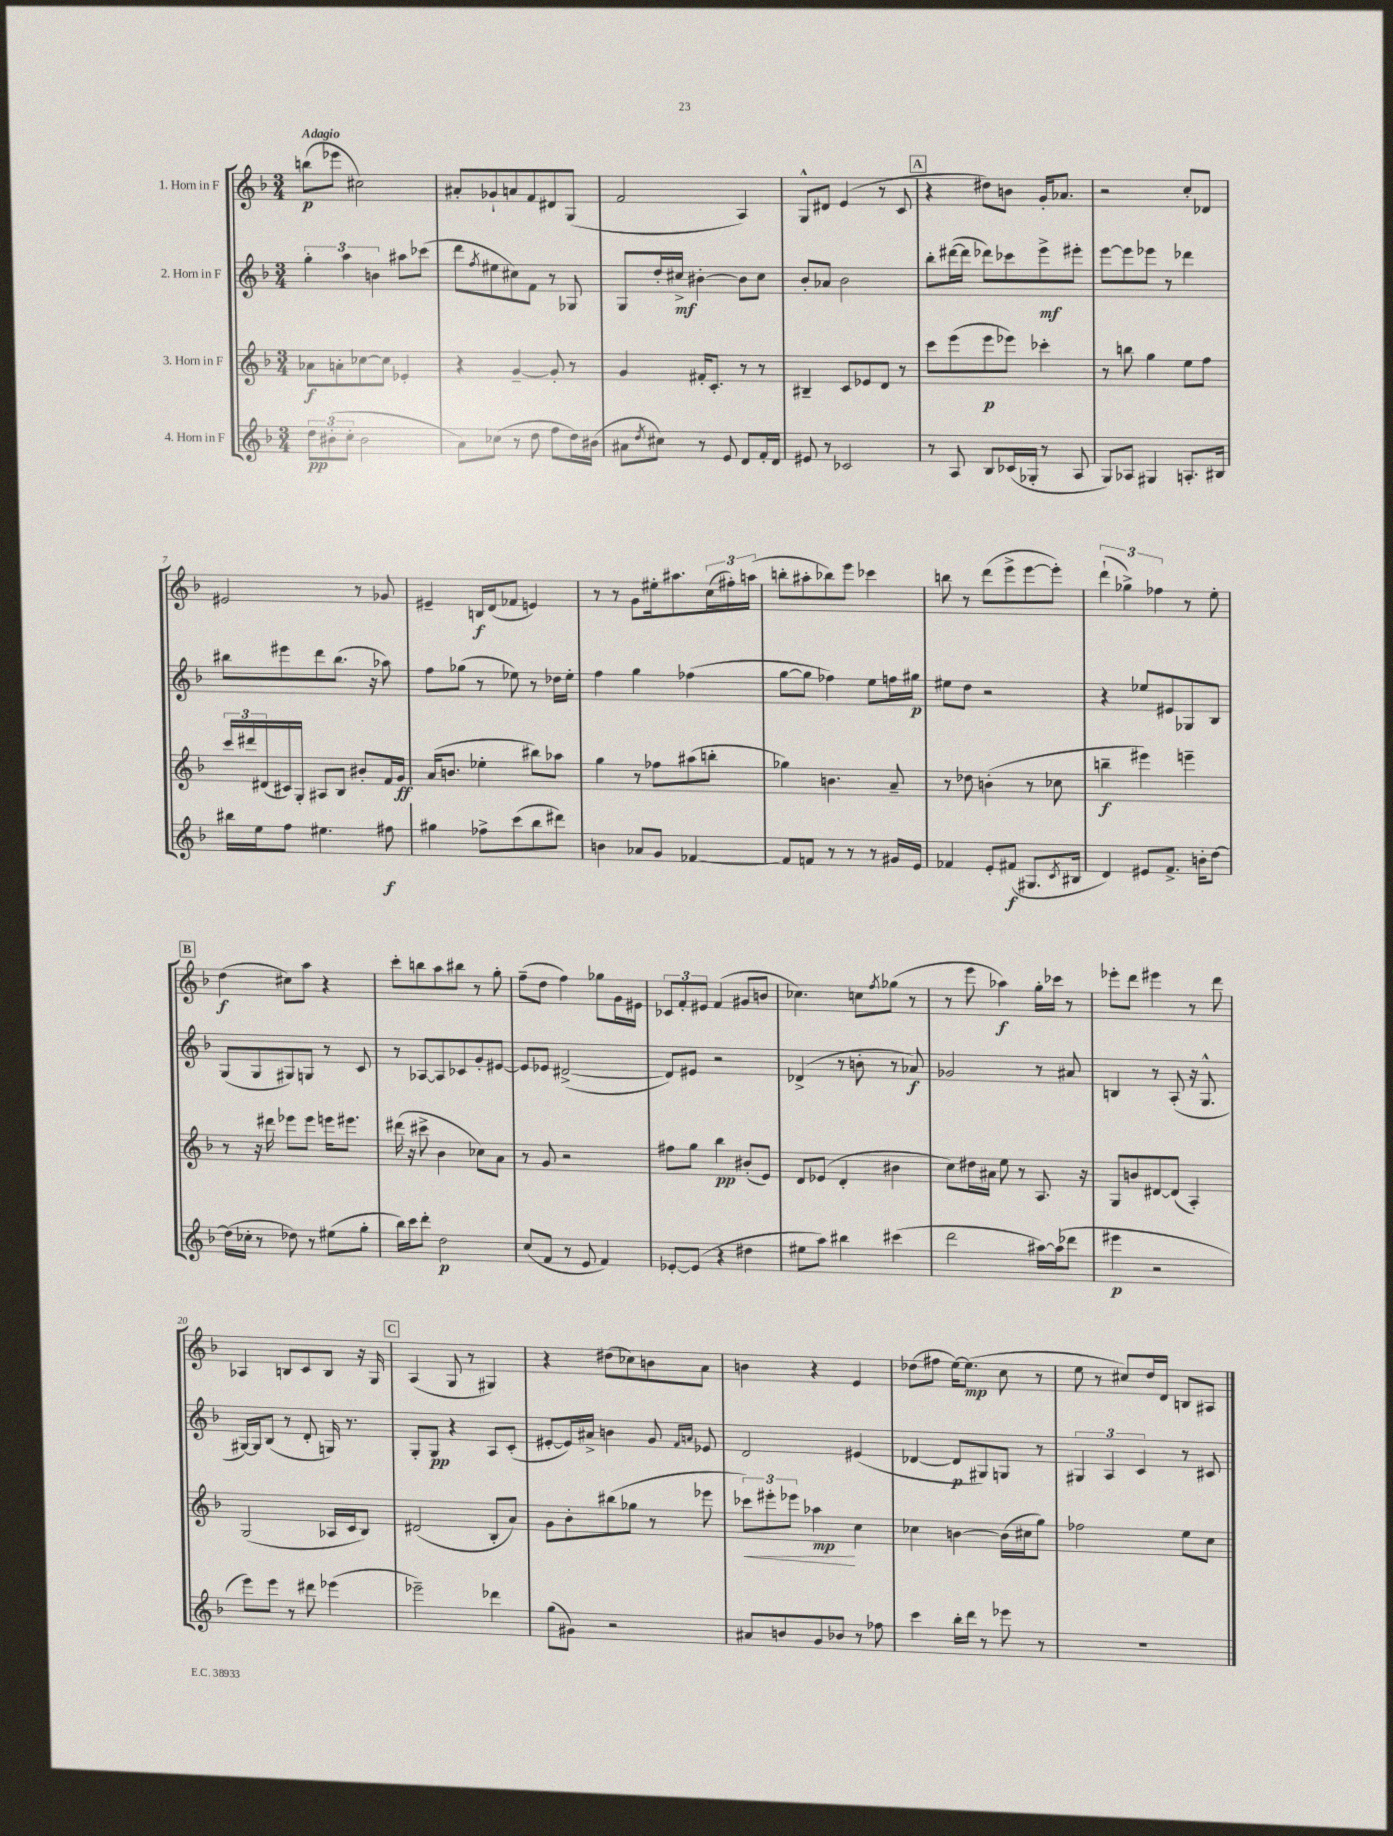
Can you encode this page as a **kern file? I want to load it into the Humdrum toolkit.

**kern	**dynam	**kern	**dynam	**kern	**dynam	**kern	**dynam
*part4	*part4	*part3	*part3	*part2	*part2	*part1	*part1
*staff4	*staff4	*staff3	*staff3	*staff2	*staff2	*staff1	*staff1
*I"4. Horn in F	*	*I"3. Horn in F	*	*I"2. Horn in F	*	*I"1. Horn in F	*
*clefG2	*	*clefG2	*	*clefG2	*	*clefG2	*
*k[b-]	*	*k[b-]	*	*k[b-]	*	*k[b-]	*
*M3/4	*	*M3/4	*	*M3/4	*	*M3/4	*
=1	=1	=1	=1	=1	=1	=1	=1
!	!	!	!	!	!	!LO:TX:a:B:t=Adagio	!
12dd\L	pp	8a-X\L	f	6gg'\	.	(8bbn\L	p
(12b#X'\	.	.	.	.	.	.	.
.	.	8an'\	.	.	.	8eee-X\J	.
12cc'\J	.	.	.	6aa\	.	.	.
2b#\	.	[8cc-X\	.	.	.	2cc#X\)	.
.	.	.	.	6bn\	.	.	.
.	.	8cc-\J]	.	.	.	.	.
.	.	4e-X'/	.	8aa#X\L	.	.	.
.	.	.	.	(8ccc-X\J	.	.	.
=2	=2	=2	=2	=2	=2	=2	=2
8a\L)	.	4r	.	8ddd\L	.	8a#X'/L	.
.	.	.	.	8qff/	.	.	.
(8cc-X\J	.	.	.	8ee#X\	.	8g-X`/	.
8r	.	[4g~/	.	8cc#X\)	.	8an/	.
8dd\	.	.	.	8f\J	.	8f/	.
8ff\L	.	8g'/]	.	8r	.	8d#X/	.
16dd\L)	.	8r	.	8G-X/	.	(8G/J	.
(16b#X\JJ	.	.	.	.	.	.	.
=3	=3	=3	=3	=3	=3	=3	=3
8a#X\L	.	4g/	.	8G/L	.	2f/	.
8qdd/	.	.	.	.	.	.	.
8cc#X\J)	.	.	.	16dd'/L	.	.	.
.	.	.	.	16cc#X^/JJ	mf	.	.
8r	.	16f#X'/KL	.	[4b#X'\	.	.	.
.	.	8.c'/J	.	.	.	.	.
8e/	.	.	.	.	.	.	.
8d/L	.	8r	.	8b#\L]	.	4A/)	.
16f'/L	.	8r	.	8cc#\J	.	.	.
16d/JJ	.	.	.	.	.	.	.
=4	=4	=4	=4	=4	=4	=4	=4
8e#X/	.	4B#X~/	.	8b-'/L	.	8G^^/L	.
8r	.	.	.	8a-X/J	.	8d#X/J	.
2c-X/	.	8c/L	.	2b-\	.	(4e/	.
.	.	8e-X/	.	.	.	.	.
.	.	8d/J	.	.	.	8r	.
.	.	8r	.	.	.	8c/	.
!!LO:REH:place=s1:t=A
=5	=5	=5	=5	=5	=5	=5	=5
8r	.	8ccc\L	.	8bb-'\L	.	4r	.
8A/	.	(8eee\	.	([16ddd#X\L	.	.	.
.	.	.	.	16ddd#\JJ]	.	.	.
8B-/L	.	8eee\	p	8ddd-X\L)	.	8dd#X\L)	.
(16c-X/L	.	8eee-X\J)	.	8ccc-X\	.	8bn\J	.
16G-X'/JJ	.	.	.	.	.	.	.
8r	.	4ccc-X'\	.	8eee^\	mf	16g'/KL	.
.	.	.	.	.	.	8.a-X/J	.
8A/	.	.	.	8eee#X'\J	.	.	.
=6	=6	=6	=6	=6	=6	=6	=6
8G/L)	.	8r	.	[8eee\L	.	2r	.
8A-X/J	.	8bbn\	.	8eee\]	.	.	.
4G#X/	.	4gg\	.	8eee-X\J	.	.	.
.	.	.	.	8r	.	.	.
8.An'/L	.	8ee\L	.	4ddd-X\	.	8cc'/L	.
.	.	8ff\J	.	.	.	8d-X/J	.
16B#X/Jk	.	.	.	.	.	.	.
!!LO:LB:g=z
=7	=7	=7	=7	=7	=7	=7	=7
16bb#X\LL	.	24ccc/LL	.	8bb#X\L	.	2e#X/	.
.	.	24ddd#X/	.	.	.	.	.
16ee\J	.	.	.	.	.	.	.
.	.	(24d#X/	.	.	.	.	.
8ff\J	.	16c#X/)	.	8eee#X\	.	.	.
.	.	16G'/JJ	.	.	.	.	.
4.ee#X\	.	8A#X/L	.	8ddd\	.	.	.
.	.	8B-/J	.	(8.bb#\J	.	.	.
.	.	8b#X'/L	.	.	.	8r	.
.	.	.	.	16r	.	.	.
8ff#X\	f	16f/L	.	8aa-X\)	.	8g-X/	.
.	.	16g/JJ	ff	.	.	.	.
=8	=8	=8	=8	=8	=8	=8	=8
4gg#X\	.	(16a/KL	.	8ff\L	.	4e#X~/	.
.	.	8.bn/J	.	.	.	.	.
.	.	.	.	(8gg-X\J	.	.	.
8ff-X^\L	.	4ee-X'\	.	8r	.	16Bn/LL	f
.	.	.	.	.	.	(16d/J	.
(8ccc\	.	.	.	8ee-X\)	.	8f-X/J	.
8bb-\	.	8bb#X\L)	.	8r	.	4en/)	.
8ddd#X\J)	.	8aa-X\J	.	16dd-X\LL	.	.	.
.	.	.	.	16ee-'\JJ	.	.	.
=9	=9	=9	=9	=9	=9	=9	=9
4bn\	.	4gg\	.	4ff\	.	8r	.
.	.	.	.	.	.	8r	.
8a-X/L	.	8r	.	4gg\	.	8g\L	.
8g/J	.	8ff-X\L	.	.	.	16ee#X'\k	.
.	.	.	.	.	.	8.aa#X\	.
[4f-X/	.	(8aa#X\	.	(4ff-X\	.	.	.
.	.	8bbn'\J	.	.	.	(24cc\L	.
.	.	.	.	.	.	24ff#X'\)	.
.	.	.	.	.	.	(24aan\JJ	.
=10	=10	=10	=10	=10	=10	=10	=10
8f-/L]	.	4gg-X\)	.	[8gg\L	.	8bbn'\L	.
8fn/J	.	.	.	8gg\J]	.	8aa#X'\	.
8r	.	4.bn\	.	4ff-X\)	.	8bb-X\)	.
8r	.	.	.	.	.	8eee\J	.
8r	.	.	.	8ee\L	.	4ccc-X\	.
16g#X/LL	.	8a~/	.	16ffn\L	.	.	.
16e/JJ	.	.	.	16gg#X\JJ	p	.	.
=11	=11	=11	=11	=11	=11	=11	=11
4f-X/	.	8r	.	8ee#X\L	.	8bbn\	.
.	.	8dd-X\	.	8dd\J	.	8r	.
8e'/L	.	(4bn'\	.	2r	.	(8ddd\L	.
(8f#X/J	f	.	.	.	.	8eee^\	.
8.G#X/L	.	8r	.	.	.	[8eee\	.
.	.	8cc-X\	.	.	.	8eee'\J])	.
8qc/	.	.	.	.	.	.	.
16B#X/Jk	.	.	.	.	.	.	.
=12	=12	=12	=12	=12	=12	=12	=12
4d/)	.	4bbn~\	f	4r	.	(6ddd`\	.
.	.	.	.	.	.	6gg-X^\)	.
8e#X/L	.	4eee#X\)	.	8ee-X/L	.	.	.
.	.	.	.	.	.	6ff-X\	.
8.f^/J	.	.	.	8e#X/	.	.	.
.	.	4eeen~\	.	8G-X/	.	8r	.
16bn'\KL	.	.	.	.	.	.	.
[8dd\J	.	.	.	8B-/J	.	8ee'\	.
!!LO:LB:g=z
!!LO:REH:place=s1:t=B
=13	=13	=13	=13	=13	=13	=13	=13
(16dd\LL]	.	8r	.	(8G/L	.	(4dd\	f
16cc-X'\JJ	.	.	.	.	.	.	.
8r	.	16r	.	8G/	.	.	.
.	.	16ddd#X\	.	.	.	.	.
8dd-X\)	.	8eee-X\L	.	8G#X/)	.	8cc#X\L)	.
8r	.	8eee-\J	.	8Gn/J	.	8aa\J	.
(8ee#X\L	.	16eeen\KL	.	8r	.	4r	.
.	.	8.eee#X\J	.	.	.	.	.
8gg'\J	.	.	.	8c/	.	.	.
=14	=14	=14	=14	=14	=14	=14	=14
16bb-\LL)	.	(16ddd#X\	.	8r	.	8ccc'\L	.
16ccc\J	.	16r	.	.	.	.	.
8ddd'\J	.	8ccc#X^\	.	[8A-X/L	.	8bbn\	.
2dd\	p	4b-\	.	8A-/]	.	8aa\	.
.	.	.	.	8c-X/	.	8bb#X\J	.
.	.	8cc-X\L)	.	8g'/	.	8r	.
.	.	8a\J	.	[8e#X/J	.	8gg'\	.
=15	=15	=15	=15	=15	=15	=15	=15
(8cc/L	.	8r	.	8e#/L]	.	(8ff~\L	.
8f/J	.	8g/	.	8e-X/J	.	8dd\J	.
8r	.	2r	.	([2d#X^/	.	4ff\)	.
8e/	.	.	.	.	.	.	.
4f/)	.	.	.	.	.	8gg-X\L	.
.	.	.	.	.	.	16g\L	.
.	.	.	.	.	.	16e#X\JJ	.
=16	=16	=16	=16	=16	=16	=16	=16
[8e-X'/L	.	8ff#X\L	.	8d#/L])	.	12c-X/L	.
.	.	.	.	.	.	12f'/	.
(8e-/J]	.	8gg\J	.	8e#X/J	.	.	.
.	.	.	.	.	.	12e#X/J	.
4r	.	4bb-\	pp	2r	.	(4f/	.
4dd#X\	.	(8b#X'/L	.	.	.	8g#X/L	.
.	.	8e/J)	.	.	.	8bn/J	.
=17	=17	=17	=17	=17	=17	=17	=17
8ee#X\L	.	8d/L	.	(4d-X^/	.	4.cc-X\)	.
8aa\J)	.	(8e-X/J	.	.	.	.	.
4bb#X\	.	4d'/	.	8r	.	.	.
.	.	.	.	8bn'\	.	8ccn\L	.
.	.	.	.	.	.	8qff/	.
(4ccc#X\	.	4b#X\	.	8r	.	(8gg-X\J	.
.	.	.	.	8a-X/)	f	8r	.
=18	=18	=18	=18	=18	=18	=18	=18
2ddd\	.	8cc\L)	.	2g-X/	.	8r	.
.	.	16dd#X\L	.	.	.	8eee\	.
.	.	16a#X\JJ	.	.	.	.	.
.	.	8ee\	.	.	.	4aa-X\)	f
.	.	8r	.	.	.	.	.
[16aa#X\LL)	.	8.A/	.	8r	.	16gg'\LL	.
(16aa#\J]	.	.	.	.	.	16ccc-X\JJ	.
8ddd-X\J	.	.	.	8a#X/	.	8r	.
.	.	16r	.	.	.	.	.
=19	=19	=19	=19	=19	=19	=19	=19
4eee#X\	p	8G/L	.	4Bn/	.	8eee-X'\L	.
.	.	8bn/	.	.	.	8ddd\J	.
2r	.	[8d#X/	.	8r	.	4eee#X\	.
.	.	(8d#/J]	.	(8A'/	.	.	.
.	.	4A'/)	.	16r	.	8r	.
.	.	.	.	8.G^^/	.	.	.
.	.	.	.	.	.	8ddd\	.
!!LO:LB:g=z
=20	=20	=20	=20	=20	=20	=20	=20
8eee\L)	.	(2G/	.	[16G#X/LL)	.	4A-X/	.
.	.	.	.	16G#/J]	.	.	.
8eee\J	.	.	.	(8B-/J	.	.	.
8r	.	.	.	8r	.	8Bn/L	.
8ddd#X\	.	.	.	8d'/	.	8c/	.
(4eee-X\	.	16A-X/LL	.	16Gn/)	.	8B/J	.
.	.	16c/J	.	8.r	.	.	.
.	.	8B-/J)	.	.	.	16r	.
.	.	.	.	.	.	16G/	.
!!LO:REH:place=s1:t=C
=21	=21	=21	=21	=21	=21	=21	=21
2eee-X~\)	.	(2d#X/	.	8G'/L	.	(4A/	.
.	.	.	.	8G/J	pp	.	.
.	.	.	.	4r	.	8G/	.
.	.	.	.	.	.	8r	.
4ddd-X\	.	8B-'/L	.	8A/L	.	4G#X/)	.
.	.	8a/J)	.	(8c'/J	.	.	.
=22	=22	=22	=22	=22	=22	=22	=22
(8gg\L	.	8g\L	.	[8e#X'/L	.	4r	.
8g#X\J)	.	8b-'\	.	16e#/L])	.	.	.
.	.	.	.	16a#X^/JJ	.	.	.
2r	.	(8bb#X\	.	4bn\	.	(8dd#X\L	.
.	.	8gg-X\J	.	.	.	8cc-X\)	.
.	.	8r	.	8g/	.	8bn\	.
.	.	.	.	16qqf/LL	.	.	.
.	.	.	.	16qqan/JJ	.	.	.
.	.	8eee-X\	.	8e-X/	.	8a\J	.
=23	=23	=23	=23	=23	=23	=23	=23
!	!	!	!LO:HP:b	!	!	!	!
8a#X/L	.	12ccc-X\L)	<	2d/	.	4bn\	.
.	.	12eee#X'\	.	.	.	.	.
8bn/	.	.	.	.	.	.	.
.	.	12eee-X\J	.	.	.	.	.
8g/	.	4aa-X\	mp	.	.	4r	.
8b-X/J	.	.	.	.	.	.	.
8r	.	4cc\	[	(4e#X/	.	4e/	.
8ff-X\	.	.	.	.	.	.	.
=24	=24	=24	=24	=24	=24	=24	=24
4ccc\	.	4cc-X\	.	[4d-X/	.	(8dd-X\L	.
.	.	.	.	.	.	8ff#X\J	.
16bb-'\LL	.	[4bn\	.	8d-/L]	p	[16ee\KL)	.
16ddd\JJ	.	.	.	.	.	(8.ee\J]	mp
8r	.	.	.	8G#X/)	.	.	.
8eee-X\	.	(16b\LL]	.	8Gn/J	.	8cc\	.
.	.	16cc#X\J	.	.	.	.	.
8r	.	8gg\J)	.	8r	.	8r	.
=25	=25	=25	=25	=25	=25	=25	=25
2.r	.	2ff-X\	.	6G#X/	.	8ee\	.
.	.	.	.	.	.	8r	.
.	.	.	.	6A/	.	.	.
.	.	.	.	.	.	8cc#X/L)	.
.	.	.	.	6c/	.	.	.
.	.	.	.	.	.	16dd/L	.
.	.	.	.	.	.	16d/JJ	.
.	.	8ee\L	.	8r	.	8Bn/L	.
.	.	8cc\J	.	8c#X/	.	8A#X/J	.
==	==	==	==	==	==	==	==
*-	*-	*-	*-	*-	*-	*-	*-
